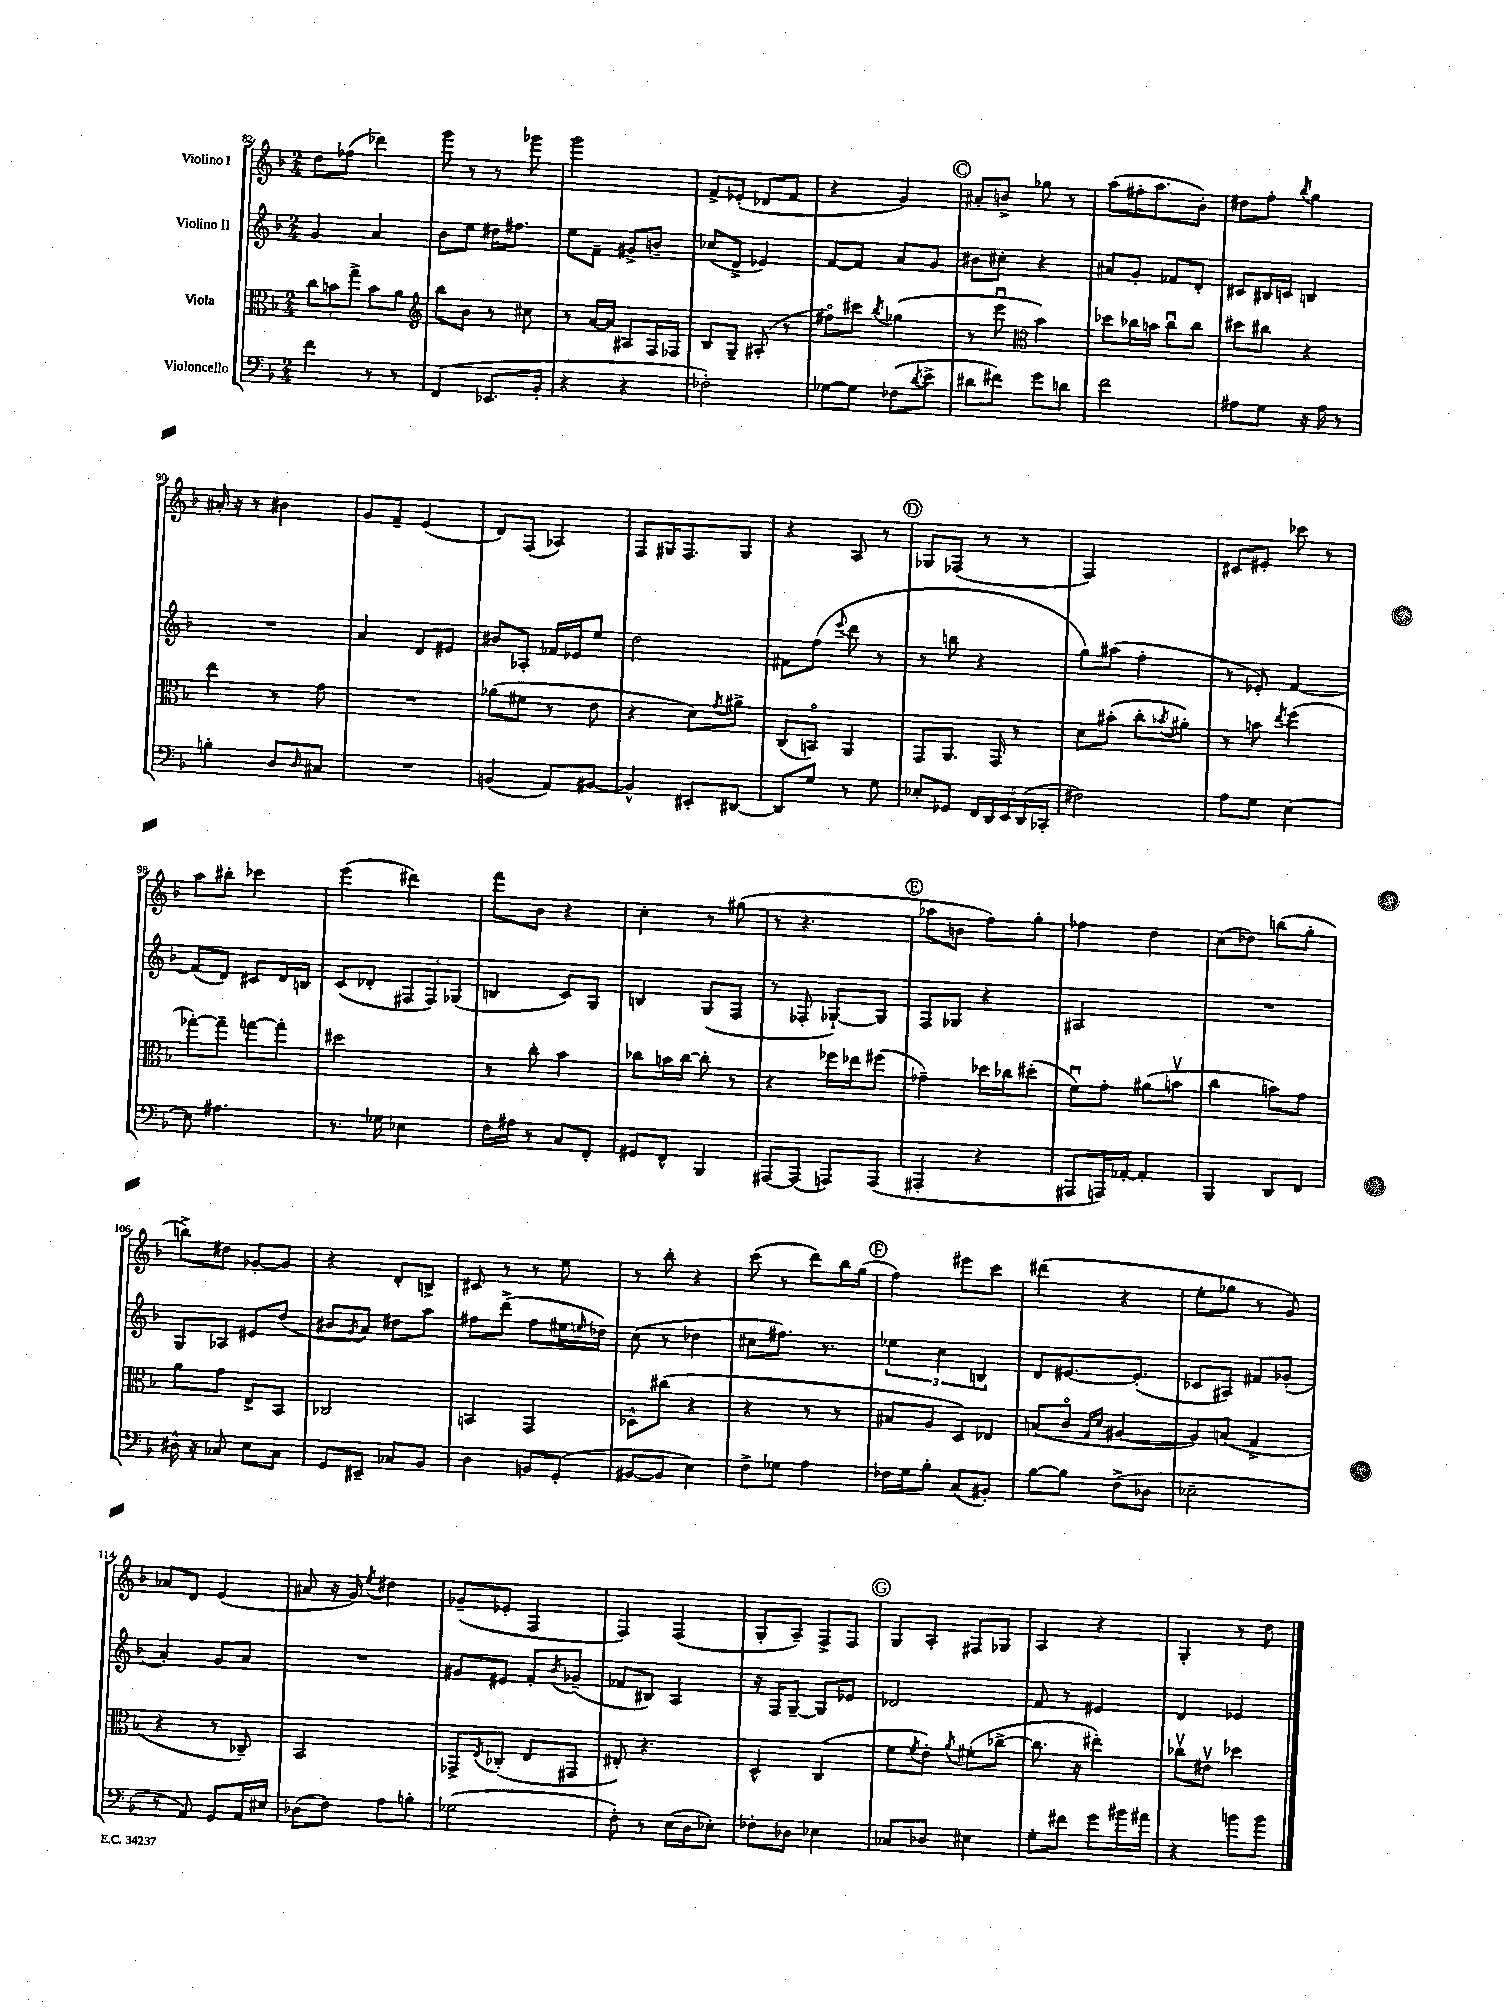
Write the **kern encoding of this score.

**kern	**kern	**kern	**kern
*part4	*part3	*part2	*part1
*staff4	*staff3	*staff2	*staff1
*I"Violoncello	*I"Viola	*I"Violino II	*I"Violino I
*clefF4	*clefC3	*clefG2	*clefG2
*k[b-]	*k[b-]	*k[b-]	*k[b-]
*M2/4	*M2/4	*M2/4	*M2/4
=82	=82	=82	=82
4f\	12cc\L	4g/	8dd\L
.	12bn\	.	.
.	.	.	(8ff-X\J
.	12gg^\J	.	.
8r	8b\L	4a/	4ddd-X\)
8r	8a\J	.	.
=83	=83	=83	=83
*	*clefG2	*	*
(4FF/	8bb-\L	8b-\L	8ggg\
.	8b-\J	8ee\J	8r
8.EE-X/L	8r	16dd#X\KL	8r
.	.	8.ff#X\J	.
.	8cc#X\	.	8ggg-X\
16BB-'/Jk	.	.	.
=84	=84	=84	=84
4r	8r	8ee\L	2ggg\
.	[16a/LL	8f~\J	.
.	16a/JJ]	.	.
4r	8A#X/L	8g#X^/L	.
.	16F/L	8bn~/J	.
.	16F-X/JJ	.	.
=85	=85	=85	=85
2F-X'\)	8B-/L	(8cc-X/L	8f^/L
.	8G~/J	8d^/J	(8e-X'/J
.	(8A#X'/	4e-X/)	8d-X/L
.	8r	.	8f/J
=86	=86	=86	=86
[8G-X\L	8ff#X\L)	[8f/L	4r
8G-\J]	8ccc#X\J	8f/J]	.
.	8qbb-/	.	.
(8F-X\L	(4gg-X\	8a/L	4g/)
8qd/	.	.	.
8e^\J	.	8g/J	.
!!LO:REH:place=s1:t=C
=87	=87	=87	=87
8d#X\L	8r	8b#X\L	8a#X'/L
8f#X\J)	8eeeu\	8cc#X'\J	8bn^/J
*	*clefC3	*	*
8g\L	4b-\)	4r	8gg-X\
8dn\J	.	.	8r
=88	=88	=88	=88
2f\	8dd-X\L	8a#X/L	(8aa\L
.	16cc-X\L	8g'/J	16ff#X'\K
.	16bn\JJ	.	8.aa\
.	8cc-u\L	8f-X/L	.
.	8cc-\J	8d'/J	8b-'\J)
=89	=89	=89	=89
8A#X\L	8dd#X\L	8c#X/L	8dd#X\L
8G\J	8cc#X\J	16B#X/L	8ff'\J
.	.	16cn/JJ	.
.	.	.	8qbb-/
16r	4r	4Bn/	4gg\
16A#\	.	.	.
8r	.	.	.
!!LO:LB:g=z
=90	=90	=90	=90
4Bn'\	4ee\	2r	16a#X'/
.	.	.	16r
.	.	.	8r
8D/L	8r	.	4b#X\
16qqD/	.	.	.
8C#X/J	8g\	.	.
=91	=91	=91	=91
2r	2r	4a/	8g/L
.	.	.	8f~/J
.	.	8d/L	(4e/
.	.	8e#X/J	.
=92	=92	=92	=92
(4BBn/	(8a-X\L	8b#X/L	8d/L)
.	8f#X\J	8A-X'/J	(8F/J
8AA/L)	8r	16f-X/LL	4A-X/)
.	.	16e-X/J	.
[8BB#X/J	8e\	8ee/J	.
=93	=93	=93	=93
4BB#^^/]	4r	2dd\	8F/L
.	.	.	16G#X/K
.	.	.	8.F/
8EE#X'/L	8d\L)	.	.
.	8qg/	.	.
[8DD#X/J	8a#X^\J	.	8G#/J
=94	=94	=94	=94
8DD#/L]	(8C/L	8f#X\L	4r
8G/J	8BBn/J)	(8ff\J	.
.	.	8qqeee/	.
8r	4AA/	8ddd\	8A/
8G\	.	8r	8r
!!LO:REH:place=s1:t=D
=95	=95	=95	=95
8E-X'/L	8GG/L	8r	8G-X/L
8GG-X/J	8.AA/J	8bbn\	(8F-X/J
20FF/LL	.	4r	8r
20DD/	.	.	.
.	16GG/	.	.
20EE/	.	.	.
.	8r	.	8r
(20DD/	.	.	.
20CC-X'/JJ	.	.	.
=96	=96	=96	=96
2F#X\)	8d\L	8gg\L)	2F/)
.	(8b#X'\J	(8aa#X\J	.
.	8cc'\L	4ff'\	.
.	8qb-X/	.	.
.	8a#X'\J)	.	.
=97	=97	=97	=97
8A\L	8r	8r	8c#X/L
8G\J	8bn\	8e-X'/)	8e#X'/J
.	8qee/	.	.
[4E\	(4ff\	[4f/	8ccc-X\
.	.	.	8r
!!LO:LB:g=z
=98	=98	=98	=98
8E\]	[8gg-X'\L)	(8f/L]	8aa\L
4.A#X\	8gg-~\J]	8d/J)	8bb#X'\J
.	[8ggn\L	8c#X/L	4ccc-X\
.	8gg'\J]	16d/L	.
.	.	16Bn/JJ	.
=99	=99	=99	=99
8.r	2dd#X\	(8c/L	(4eee\
.	.	8d-X'/J	.
16G-X\	.	.	.
4E-X\	.	12F#X/L	4ddd#X\)
.	.	12F#/)	.
.	.	(12G-X/J	.
=100	=100	=100	=100
16F\LL	8r	4Bn/	8fff\L
16A#X\JJ	.	.	.
8r	8cc'\	.	8b-\J
8C/L	4b-\	8c/L)	4r
8FF'/J	.	8G/J	.
=101	=101	=101	=101
8GG#X/L	8cc-X\L	4Bn/	4cc'\
8FF^^/J	16bn\L	.	.
.	[16cc-\JJ	.	.
4BBB-/	8cc-'\]	(8G/L	8r
.	8r	8F/J	(8gg#X\
=102	=102	=102	=102
[8AAA#X/L	4r	8r	8r
(8AAA#/J]	.	8F-X'/	4.r
8AAAn/L)	16ff-X\LL	[8G-X`/L)	.
.	16ee-X\J	.	.
(8AAA/J	(8ff#X\J	8G-/J]	.
!!LO:REH:place=s1:t=E
=103	=103	=103	=103
4AAA#X'/	4g-X~\)	8F/L	8aa-X\L
.	.	8G-X/J	8bn\J
4r	16dd-X\LL	4r	8ff\L)
.	16cc-X\J	.	.
.	(8dd#X'\J	.	8gg'\J
=104	=104	=104	=104
8AAA#X/L	8fu\L)	2A#X/	4ff-X\
16AAAn/L)	8g'\J	.	.
[16AA-X'/JJ	.	.	.
4AA-'/]	(8a#X\L	.	4dd\
.	8bnv\J	.	.
=105	=105	=105	=105
4BBB-/	4cc\	2r	(8cc\L
.	.	.	8dd-X\J)
8DD/L	8bn\L)	.	(8bbn\L
8FF/J	8g\J	.	8gg'\J
!!LO:LB:g=z
=106	=106	=106	=106
16D#X^^\	8a\L	8G/L	8bbn^\L)
16r	.	.	.
8C-X/	8g\J	8A-X/J	8dd#X\J
8E\L	8E^/L	8e#X/L	[8g-X'/L
8C-\J	8BB-/J	(8dd/J	8g-/J]
=107	=107	=107	=107
8GG/L	2C-X/	8b#X/L	4r
.	.	8qg/	.
8EE#X~/J	.	8a/J)	.
8C-X/L	.	8dd#X\L	8d'/L
8BB-/J	.	8aa\J	8Bn^/J
=108	=108	=108	=108
4D\	4BBn/	8ff#X\L	8c#X/
.	.	(8ddd^\J	8r
8BBn/L	4GG/	8ff#\L	8r
(8GG'/J	.	16ee#X\L	8ee\
.	.	16qqeen/	.
.	.	16dd-X\JJ)	.
=109	=109	=109	=109
[8BB#X/L	8D-X^^\L	(8cc\	8r
8BB#/J]	(8cc#X\J	8r	8bb-'\
4E\)	4r	4dd-X\	4r
=110	=110	=110	=110
8F^\L	4r	8cc#X\L	(8ccc\
8G-X\J	.	8.ff#X\J)	8r
4A\	8r	.	8ddd\L)
.	.	8.r	.
.	8r	.	16bb-\L
.	.	.	(16gg\JJ
!!LO:REH:place=s1:t=F
=111	=111	=111	=111
16F-X\LL	8B#X/L	6ee-X\	4ff\)
16G\J	.	.	.
8B-'\J	8A/J	.	.
.	.	6cc\	.
(8C/L	8D/L)	.	8eee#X\L
.	.	6Bn/	.
8BB#X'/J)	8E-X/J	.	8ccc\J
=112	=112	=112	=112
[8B-\L	(8Bn/L	8d/L	(4ddd#X\
8B-\J]	8c/J	[8.e#X/	.
.	16qqG/LL	.	.
.	16qqd/JJ	.	.
(8F^\L	[4A#X/	.	4r
.	.	(8.e#'/J]	.
8D-X\J	.	.	.
=113	=113	=113	=113
2E-X~\	8A#/L])	8c-X/L	8ee'\L
.	(8Bn/J	8A#X/J)	8gg-X\J
.	4G^/	8f#X/L	8r
.	.	(8g-X'/J	8g/)
!!LO:LB:g=z
=114	=114	=114	=114
8r	4r	4a'/)	8a-X/L
8AA/)	.	.	8d/J
8GG/L	8r	8g/L	(4e/
16AA/L	8C-X~/)	8a/J	.
16E#X/JJ	.	.	.
=115	=115	=115	=115
(8D-X\L	2BB-/	2r	8a#X/
8F\J)	.	.	16r
.	.	.	16g/)
.	.	.	8qee/
8A\L	.	.	4dd#X\
8Bn'\J	.	.	.
=116	=116	=116	=116
(2G-X\	8GG-X^/L	8g#X/L	(8g-X~/L
.	8qE/	.	.
.	(8C-X'/J	8e#X/J	8e-X'/J
.	8E/L	8f'/L	4F/
.	.	8qb-/	.
.	8GG#X/J	(8g-X~/J	.
=117	=117	=117	=117
8F'\)	8E#X'/)	8f-X/L	4F/)
8r	4.r	8B#X/J)	.
(16E\LL	.	4A/	(4F/
16D\J	.	.	.
8E-X'\J)	.	.	.
=118	=118	=118	=118
8F-X'\L	4D^^/	16r	8G'/L
.	.	16F/KL	.
8D-X\J	.	[8G~/J	8A~/J)
4E-X\	(4C/	8G/L]	8F^/L
.	.	8e-X/J	8F/J
!!LO:REH:place=s1:t=G
=119	=119	=119	=119
8C-X/L	8f\L	2d-X/	8G/L
.	8qf/	.	.
8D-X/J	8e'\J)	.	8A'/J
.	8qa/	.	.
4E#X\	(8f#X'\L	.	8F#X/L
.	[8cc-X^\J	.	8G-X/J
=120	=120	=120	=120
8G'\L	8.cc-\]	8f/	4A/
8f#X\J	.	8r	.
.	16r	.	.
8g\L	4ee#X'\)	4e#X/	4r
16b#X\L	.	.	.
16a#X\JJ	.	.	.
=121	=121	=121	=121
4r	8cc-Xv\L	4d/	4G'/
.	8e#Xv\J	.	.
8bn\L	4dd-X\	4e-X/	8r
8b\J	.	.	8dd\
==	==	==	==
*-	*-	*-	*-
